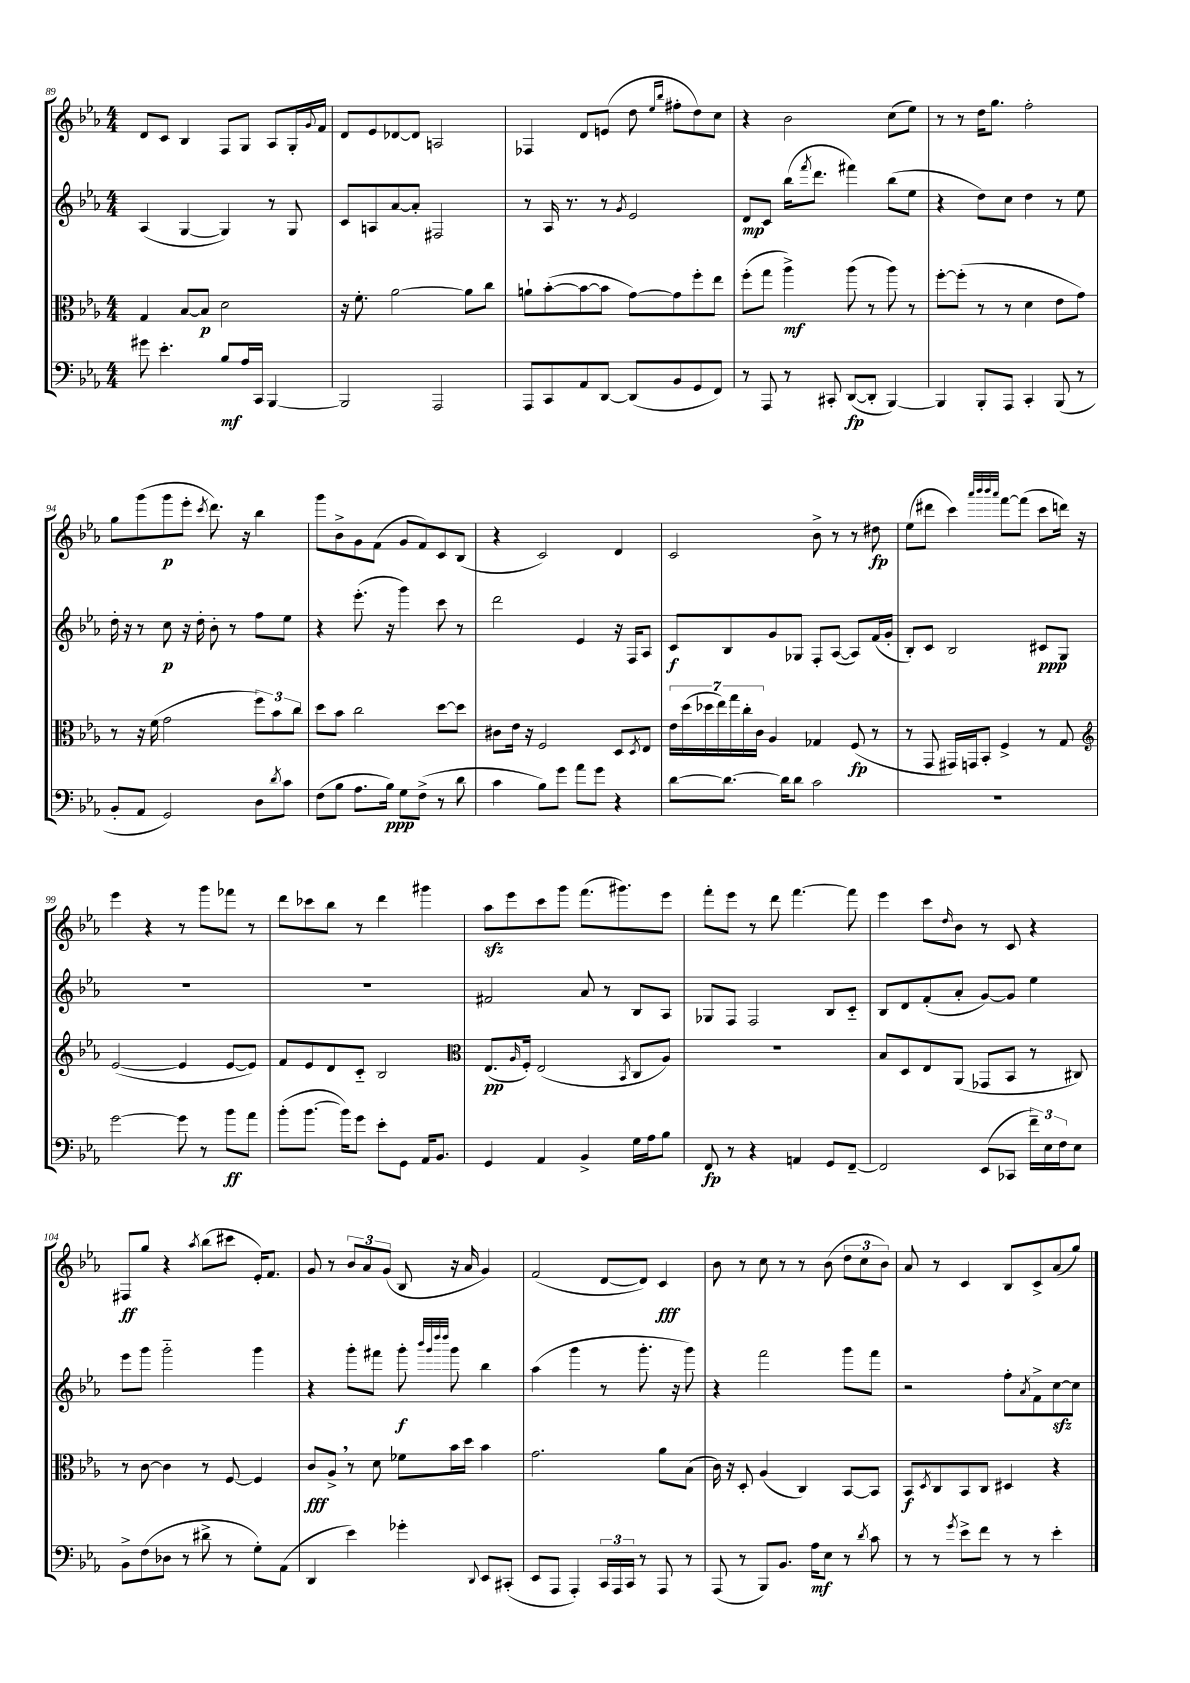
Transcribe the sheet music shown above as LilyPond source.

<<
\new StaffGroup <<
\new Staff = "s0" {
    \clef treble \key ees \major \numericTimeSignature \time 4/4
    d'8 c'8 bes4 f8 g8 aes8 g16-. \appoggiatura { g'8 } f'16 |
    d'8 ees'8 des'8~ des'8 a2 |
    fes4 d'8 e'8( d''8 \grace { ees''16 bes''16 } fis''8-. d''8) c''8 |
    r4 bes'2 c''8( ees''8) |
    r8 r8 d''16 g''8. f''2-. |
    g''8 g'''8( g'''8\p ees'''8-. \acciaccatura { c'''8 } d'''8.) r16 bes''4 |
    g'''8 bes'8-> g'8 f'8( g'8 f'8) c'8 bes8( |
    r4 c'2) d'4 |
    c'2 bes'8-> r8 r8 dis''8\fp |
    ees''8( dis'''8 c'''4) \grace { aes'''32 bes'''32 bes'''32 aes'''32 } f'''8~ f'''8( c'''8 d'''16) r16 |
    ees'''4 r4 r8 g'''8 fes'''8 r8 |
    d'''8 ces'''8 bes''8 r8 d'''4 gis'''4 |
    aes''8\sfz ees'''8 c'''8 g'''8 f'''8.( gis'''8.) ees'''8 |
    f'''8-. ees'''8 r8 d'''8 f'''4.~ f'''8 |
    ees'''4 c'''8 \grace { d''16 } bes'8 r8 c'8 r4 |
    fis8\ff g''8 r4 \acciaccatura { aes''8 } bes''8( cis'''8 ees'16-.) f'8. |
    g'8 r8 \tuplet 3/2 { bes'8 aes'8 g'8( } bes8 r16 aes'16 g'4) |
    f'2( d'8~ d'8) c'4\fff |
    bes'8 r8 c''8 r8 r8 bes'8( \tuplet 3/2 { d''8 c''8 bes'8) } |
    aes'8 r8 c'4 bes8 c'8-> aes'8( g''8) \bar "|." |
}
\new Staff = "s1" {
    \clef treble \key ees \major \numericTimeSignature \time 4/4
    aes4( g4~ g4) r8 g8 |
    c'8 a8 aes'8~ aes'8-. fis2 |
    r8 aes16 r8. r8 \acciaccatura { g'8 } ees'2 |
    d'8\mp c'8 bes''16( \acciaccatura { f'''8 } d'''8. fis'''4) bes''8( ees''8 |
    r4 d''8) c''8 d''4 r8 ees''8 |
    d''16-. r16 r8 c''8\p r16 d''16-. bes'8-. r8 f''8 ees''8 |
    r4 ees'''8.-.( r16 g'''4) c'''8 r8 |
    d'''2 ees'4 r16 f16 aes8 |
    c'8\f bes8 g'8 ges8 f8-. aes8~( aes8) f'16( g'16-. |
    bes8-.) c'8 bes2 cis'8\ppp g8 |
    R1 |
    R1 |
    fis'2 aes'8 r8 bes8 aes8 |
    ges8 f8 f2 bes8 c'8-_ |
    bes8 d'8 f'8-.( aes'8-. g'8~) g'8 ees''4 |
    ees'''8 g'''8 g'''2-_ g'''4 |
    r4 g'''8-. fis'''8 g'''8-.\f \grace { bes'''32 g'''32 d''''32 d''''32 } g'''8 bes''4 |
    aes''4( g'''4 r8 g'''8.-. r16 g'''8) |
    r4 f'''2 g'''8 f'''8 |
    r2 f''8-. \acciaccatura { aes'8 } f'8-> c''8~\sfz c''8 \bar "|." |
}
\new Staff = "s2" {
    \clef alto \key ees \major \numericTimeSignature \time 4/4
    g4 bes8~ bes8\p d'2 |
    r16 f'8.-. aes'2~ aes'8 c''8 |
    a'8-! bes'8~-.( bes'8~ bes'8 g'8~) g'8 f''8-. ees''8 |
    f''8-.( g''8 aes''4->\mf) aes''8( r8 aes''8) r8 |
    f''8~-. f''8-.( r8 r8 d'4 ees'8 g'8) |
    r8 r16 f'16( g'2 \tuplet 3/2 { f''8) bes'8 c''8 } |
    d''8 bes'8 c''2 d''8~ d''8 |
    cis'8 ees'16 r16 f2 d8 \acciaccatura { d8 } ees8 |
    \tuplet 7/4 { ees'16 d''16( des''16 ees''16) g''16 c''16-. c'16 } aes4 ges4 f8\fp( r8 |
    r8 g,8 gis,16) g,16 bes,8-. f4-> r8 g8 |
    \clef treble ees'2~( ees'4 ees'8~ ees'8) |
    f'8 ees'8 d'8 c'8-_ bes2 |
    \clef alto ees8.\pp( \grace { aes16 } f16-.) ees2( \acciaccatura { bes,8 } c8 aes8) |
    R1 |
    bes8 d8 ees8 aes,8( ges,8 bes,8 r8 cis8) |
    r8 c'8~ c'4 r8 f8~ f4 |
    c'8\fff aes8-> \breathe r8 d'8 fes'8 bes'16 d''16 bes'4 |
    g'2. aes'8 bes8( |
    c'16) r16 d8-. aes4( c4) bes,8~ bes,8 |
    bes,8\f \acciaccatura { d8 } c8 bes,8 c8 dis4 r4 \bar "|." |
}
\new Staff = "s3" {
    \clef bass \key ees \major \numericTimeSignature \time 4/4
    gis'8 ees'4.-. bes8\mf aes16 c,16 bes,,4~ |
    bes,,2 aes,,2 |
    aes,,8 c,8 aes,8 d,8~ d,8( bes,8 g,8 f,8) |
    r8 aes,,8 r8 cis,8-. d,8~\fp( d,8-. bes,,4~) |
    bes,,4 bes,,8-. aes,,8 c,4-. bes,,8( r8 |
    bes,8-. aes,8 g,2) d8 \acciaccatura { d'8 } c'8 |
    f8( bes8 aes8. bes16\ppp) g8 f8->( r8 d'8 |
    c'4 bes8) g'8 aes'8 g'8 r4 |
    d'8~ d'8.~ d'16 d'8 c'2 |
    R1 |
    g'2~ g'8 r8 bes'8\ff aes'8 |
    bes'8-.( bes'8.~ bes'16) g'8 ees'8-. g,8 aes,16 bes,8. |
    g,4 aes,4 bes,4-> g16 aes16 bes8 |
    f,8\fp r8 r4 a,4 g,8 f,8~-- |
    f,2 ees,8( ces,8 \tuplet 3/2 { f'16--) ees16 f16 } ees8 |
    bes,8-> f8( des8 r8 dis'8-> r8 g8-.) aes,8( |
    d,4 ees'4) ges'4-. \appoggiatura { d,8 } ees,8 cis,8-.( |
    ees,8 aes,,8 aes,,4-.) \tuplet 3/2 { c,16 aes,,16 c,16 } r8 aes,,8 r8 |
    aes,,8( r8 bes,,8) bes,8. aes16\mf ees8 r8 \acciaccatura { d'8 } c'8 |
    r8 r8 \acciaccatura { g'8 } ees'8-> f'8 r8 r8 ees'4-. \bar "|." |
}
>>
>>
\layout { \context { \Score currentBarNumber = #89 } }
